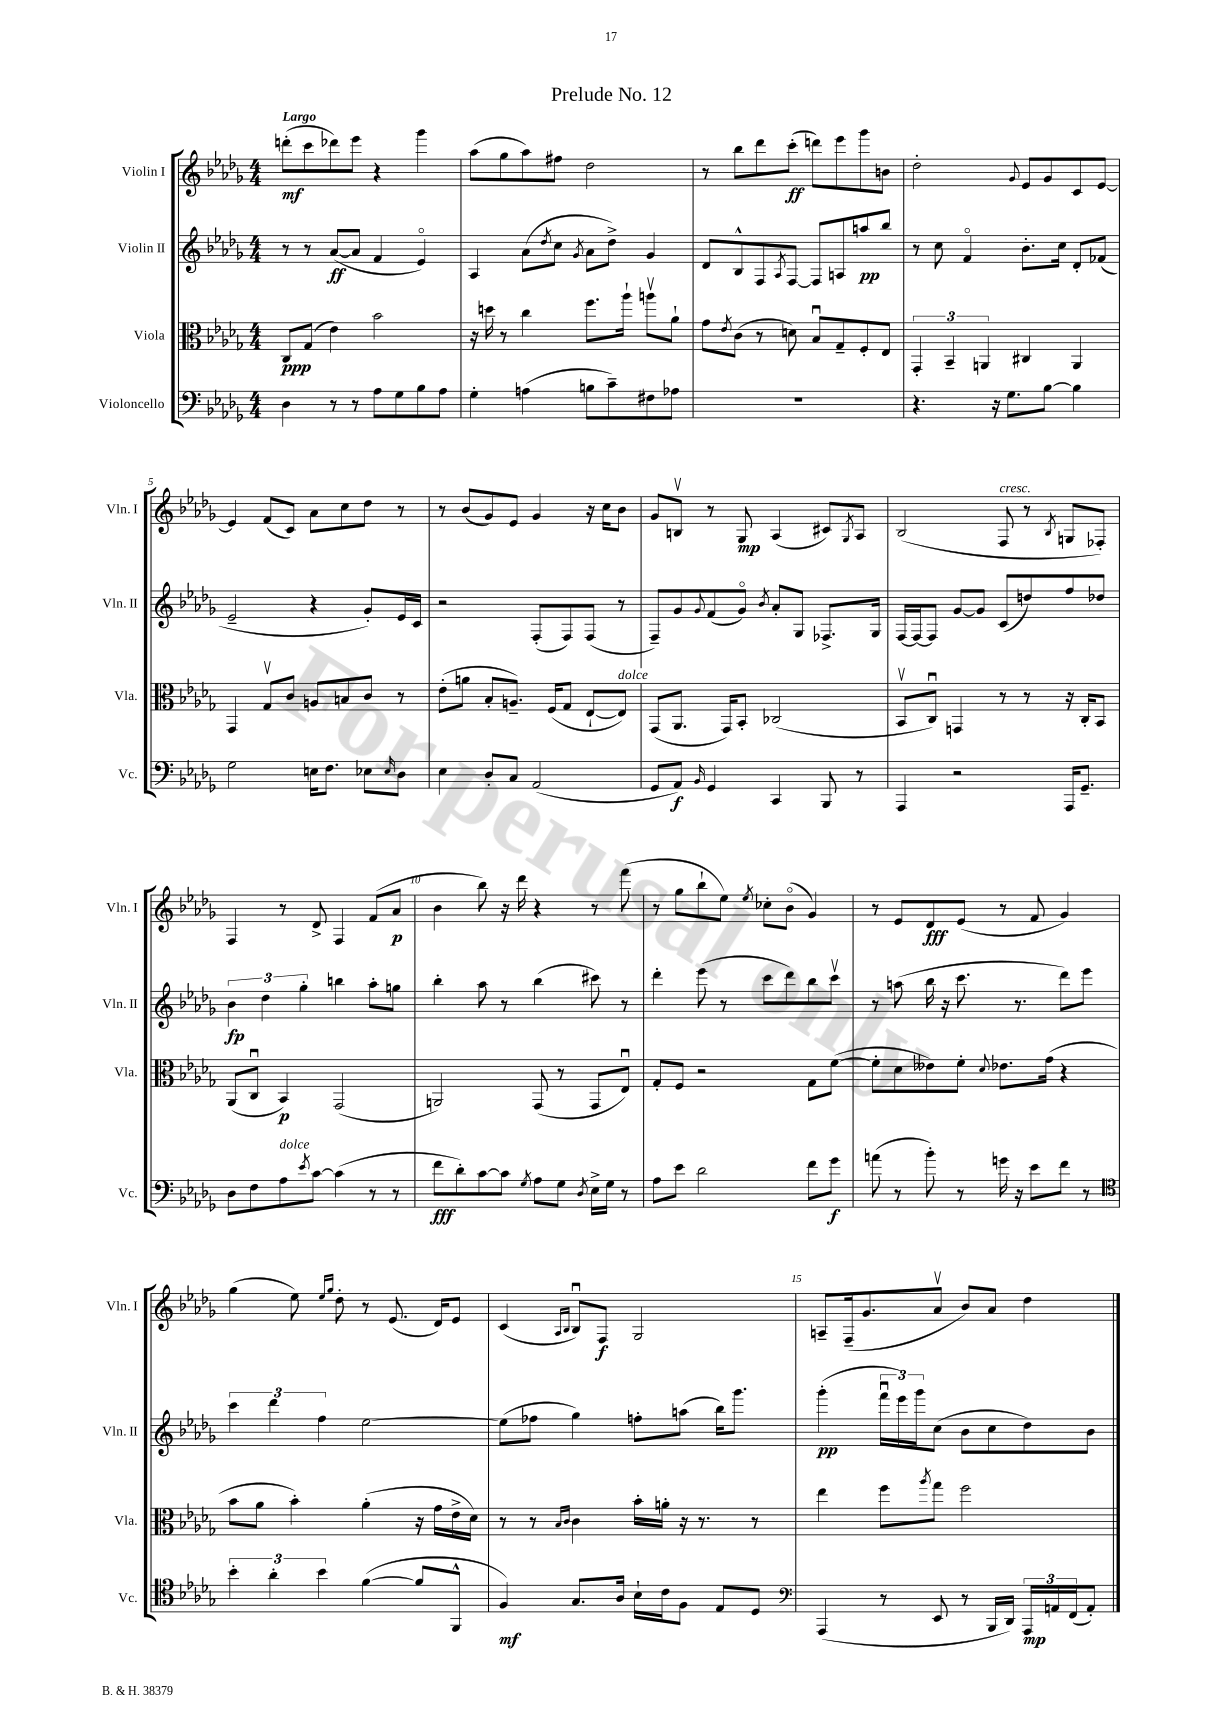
\header { title = "Prelude No. 12" }
<<
\new StaffGroup <<
\new Staff = "s0" \with { instrumentName = "Violin I" shortInstrumentName = "Vln. I" } {
    \clef treble \key des \major \numericTimeSignature \time 4/4 \tempo "Largo"
    d'''8-.\mf( c'''8 des'''8) ees'''8 r4 ges'''4 |
    aes''8( ges''8 aes''8) fis''8 des''2 |
    r8 bes''8 des'''8 c'''8-.\ff( d'''8) ees'''8 ges'''8 b'8 |
    des''2-. \appoggiatura { ges'8 } ees'8 ges'8 c'8 ees'8~ |
    ees'4 f'8( c'8) aes'8 c''8 des''8 r8 |
    r8 bes'8( ges'8) ees'8 ges'4 r16 c''16 bes'8 |
    ges'8 b8\upbow r8 ges8\mp aes4( cis'8) \acciaccatura { ges8 } aes8 |
    bes2( f8^\markup { \italic "cresc." } r8 \acciaccatura { bes8 } g8 fes8-.) |
    f4 r8 des'8-> f4 f'8( aes'8\p |
    bes'4 bes''8) r16 des'''16 r4 r8 f'''8( |
    r8 ges''8 bes''8-! ees''8) \acciaccatura { ees''8 } ces''8-. bes'8\flageolet( ges'4) |
    r8 ees'8 des'8\fff ees'8( r8 f'8 ges'4) |
    ges''4( ees''8) \grace { ees''16 ges''16 } des''8-. r8 ees'8.( des'16) ees'8 |
    c'4( \grace { aes16 bes16 } bes8\downbow) f8\f ges2 |
    a8-- f16--( ges'8. aes'8\upbow bes'8) aes'8 des''4 \bar "|." |
}
\new Staff = "s1" \with { instrumentName = "Violin II" shortInstrumentName = "Vln. II" } {
    \clef treble \key des \major \numericTimeSignature \time 4/4
    r8 r8 aes'8~\ff( aes'8 f'4 ees'4\flageolet) |
    aes4 aes'8( \acciaccatura { des''8 } c''8 \acciaccatura { ges'8 } aes'8 des''8->) ges'4 |
    des'8 bes8-^ f8 \acciaccatura { aes8 } f8~ f8 a8 a''8\pp bes''8 |
    r8 c''8 f'4\flageolet bes'8.-. c''16 des'8-. fes'8( |
    ees'2-- r4 ges'8-.) ees'16 c'16 |
    r2 f8-.( f8) f8( r8 |
    f8--) ges'8 \appoggiatura { ges'8 } f'8( ges'8\flageolet) \acciaccatura { bes'8 } aes'8-. ges8 fes8.-> ges16 |
    f16~ f16~ f8 ges'8~ ges'8 c'8( d''8) f''8 des''8 |
    \tuplet 3/2 { bes'4\fp des''4 ges''4-. } b''4 aes''8-. g''8 |
    bes''4-. aes''8 r8 bes''4( cis'''8) r8 |
    des'''4-. ees'''8( r8 c'''8 des'''8) bes''8 c'''8\upbow |
    r8 a''8( bes''16 r16 c'''8. r8. des'''8) ees'''8 |
    \tuplet 3/2 { c'''4 des'''4 f''4 } ees''2~ |
    ees''8( fes''8 ges''4) f''8-. a''8( bes''16) ges'''8. |
    ges'''4-.\pp( \tuplet 3/2 { f'''16\downbow ees'''16) ges'''16 } c''8( bes'8 c''8 des''8) bes'8 \bar "|." |
}
\new Staff = "s2" \with { instrumentName = "Viola" shortInstrumentName = "Vla." } {
    \clef alto \key des \major \numericTimeSignature \time 4/4
    c8\ppp ges8( ees'4) bes'2 |
    r16 d''16 r8 c''4 f''8. aes''16-! a''8\upbow aes'8-! |
    ges'8 \acciaccatura { ees'8 } c'8( r8 d'8) bes8\downbow ges8-- f8-. ees8 |
    \tuplet 3/2 { ges,4-. bes,4-- a,4 } cis4 a,4 |
    ges,4 ges8\upbow c'8 a8 b8 c'8 r8 |
    ees'8-.( a'8 bes8-. a8.--) f16( ges8 ees8~-! ees8^\markup { \italic "dolce" }) |
    ges,8( aes,8. ges,16) bes,8-. ces2( |
    bes,8\upbow c8\downbow) g,4 r8 r8 r16 c16-. bes,8 |
    aes,8( c8\downbow bes,4\p) ges,2( |
    a,2) ges,8( r8 ges,8 ees8\downbow) |
    ges8-. f8 r2 ges8 f'8~( |
    f'8-. des'8 eeses'8) f'8-. \appoggiatura { des'8 } ees'8. ges'16( r4 |
    bes'8 aes'8 bes'4-.) aes'4-.( r16 ges'16 ees'16-> des'16) |
    r8 r8 \grace { bes16 c'16 } c'4 bes'16-. a'16-. r16 r8. r8 |
    ees''4 f''8 \acciaccatura { aes''8 } ges''8 f''2 \bar "|." |
}
\new Staff = "s3" \with { instrumentName = "Violoncello" shortInstrumentName = "Vc." } {
    \clef bass \key des \major \numericTimeSignature \time 4/4
    des4 r8 r8 aes8 ges8 bes8 aes8 |
    ges4-. a4( b8 c'8--) fis8 aes8 |
    R1 |
    r4. r16 ges8. bes8~ bes4 |
    ges2 e16 f8. ees8 \grace { ees16 } des8 |
    ees4 des8-. c8 aes,2( |
    ges,8 aes,8\f) \grace { bes,16 } ges,4 c,4 bes,,8 r8 |
    aes,,4 r2 aes,,16 ges,8.-- |
    des8 f8 aes8^\markup { \italic "dolce" } \acciaccatura { ees'8 } c'8~ c'4( r8 r8 |
    f'8\fff des'8-.) c'8~ c'8 \acciaccatura { ges8 } aes8 ges8 \acciaccatura { des8 } ees16-> ges16 r8 |
    aes8 ees'8 des'2 f'8 ges'8\f |
    a'8( r8 bes'8-.) r8 g'16 r16 ees'8 f'8 r8 |
    \clef tenor \tuplet 3/2 { bes'4-. aes'4-. bes'4 } f'4~( f'8 f,8-^ |
    f4\mf) ges8. aes16 bes16-! c'16 f8 ees8 des8 |
    \clef bass aes,,4( r8 ees,8 r8 bes,,16 des,16) \tuplet 3/2 { aes,,16\mp a,16 f,16( } a,8-.) \bar "|." |
}
>>
>>
\layout { \context { \Score \override BarNumber.break-visibility = ##(#f #t #t) barNumberVisibility = #(every-nth-bar-number-visible 5) } }
